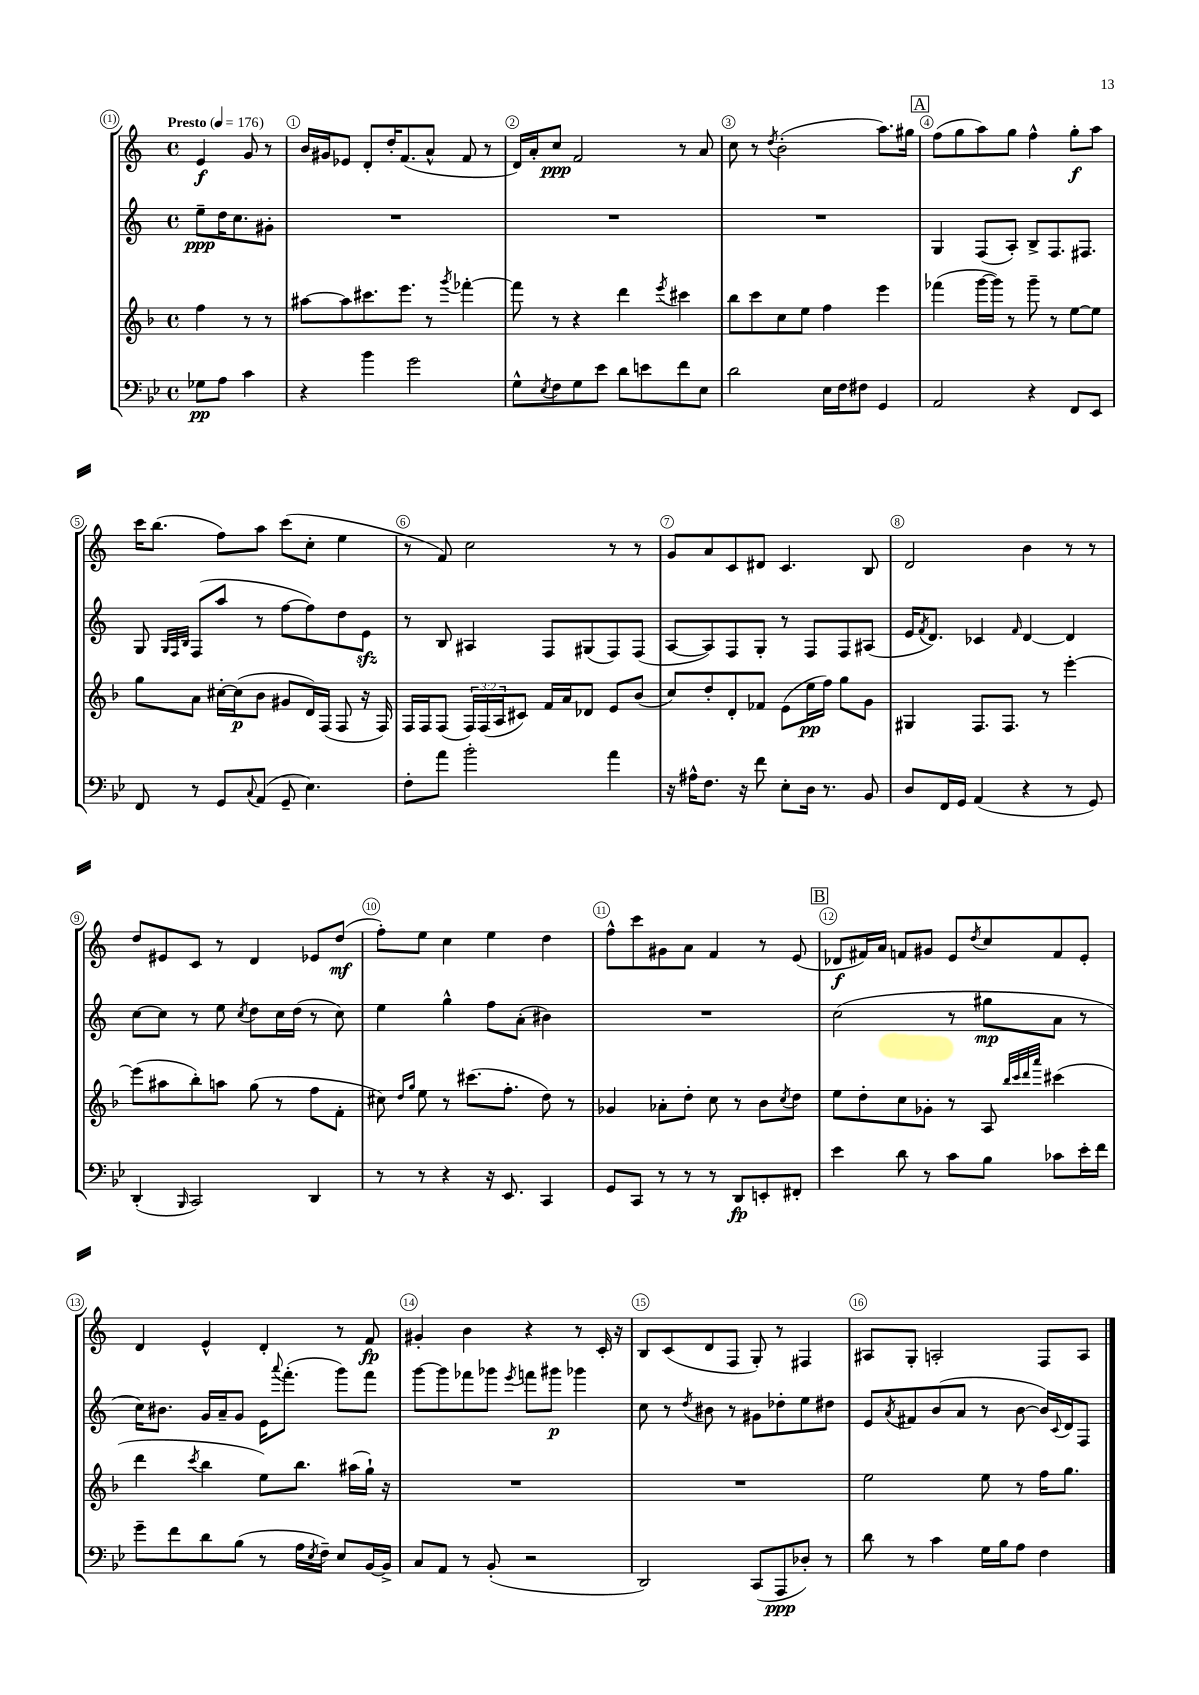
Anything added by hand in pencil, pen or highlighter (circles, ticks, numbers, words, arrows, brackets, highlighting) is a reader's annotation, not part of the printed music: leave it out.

**kern	**dynam	**kern	**dynam	**kern	**dynam	**kern	**dynam
*part4	*part4	*part3	*part3	*part2	*part2	*part1	*part1
*staff4	*staff4	*staff3	*staff3	*staff2	*staff2	*staff1	*staff1
*clefF4	*	*clefG2	*	*clefG2	*	*clefG2	*
*k[b-e-]	*	*k[b-]	*	*k[]	*	*k[]	*
*M4/4	*	*M4/4	*	*M4/4	*	*M4/4	*
*met(c)	*	*met(c)	*	*met(c)	*	*met(c)	*
*MM176	*	*MM176	*	*MM176	*	*MM176	*
=	=	=	=	=	=	=	=
!	!	!	!	!	!	!LO:TX:a:B:t=Presto	!
8G-X\L	pp	4ff\	.	8ee~\L	ppp	4e/	f
8A\J	.	.	.	16dd\K	.	.	.
.	.	.	.	8.cc\	.	.	.
4c\	.	8r	.	.	.	8g/	.
.	.	8r	.	8g#X'\J	.	8r	.
=1	=1	=1	=1	=1	=1	=1	=1
4r	.	[8aa#X\L	.	1r	.	16b/LL	.
.	.	.	.	.	.	16g#X/J	.
.	.	8aa#\]	.	.	.	8e-X/J	.
4b-\	.	8.ccc#X\	.	.	.	8d'/L	.
.	.	.	.	.	.	16dd'/K	.
.	.	8.eee\J	.	.	.	(8.f/	.
2g\	.	.	.	.	.	.	.
.	.	8r	.	.	.	8a^^/J	.
.	.	8qggg/	.	.	.	.	.
.	.	[4fff-X'\	.	.	.	8f/	.
.	.	.	.	.	.	8r	.
=2	=2	=2	=2	=2	=2	=2	=2
8G^^\L	.	8fff-\]	.	1r	.	16d/LL)	.
.	.	.	.	.	.	16a'/J	.
8qE-/	.	.	.	.	.	.	.
8F\	.	8r	.	.	.	8cc/J	ppp
8G\	.	4r	.	.	.	2f/	.
8e-\J	.	.	.	.	.	.	.
8d\L	.	4ddd\	.	.	.	.	.
8en\	.	.	.	.	.	.	.
.	.	8qeee/	.	.	.	.	.
8f\	.	4ccc#X\	.	.	.	8r	.
8E-\J	.	.	.	.	.	8a/	.
=3	=3	=3	=3	=3	=3	=3	=3
2d\	.	8bb-\L	.	1r	.	8cc\	.
.	.	8ccc\	.	.	.	8r	.
.	.	.	.	.	.	8qdd/	.
.	.	8cc\	.	.	.	(2b'\	.
.	.	8ee\J	.	.	.	.	.
16E-\LL	.	4ff\	.	.	.	.	.
16F\J	.	.	.	.	.	.	.
8F#X\J	.	.	.	.	.	.	.
4GG/	.	4eee\	.	.	.	8.aa\L)	.
.	.	.	.	.	.	16gg#X\Jk	.
!!LO:REH:place=s1:t=A
=4	=4	=4	=4	=4	=4	=4	=4
2AA/	.	(4fff-X\	.	4G/	.	(8ff\L	.
.	.	.	.	.	.	8gg\	.
.	.	[16ggg\LL	.	(8F/L	.	8aa\)	.
.	.	16ggg\JJ])	.	.	.	.	.
.	.	8r	.	8A'/J)	.	8gg\J	.
4r	.	8ggg~\	.	8B^/L	.	4ff^^\	.
.	.	8r	.	8.F/	.	.	.
8FF/L	.	[8ee\L	.	.	.	8gg'\L	f
.	.	.	.	8.F#X/J	.	.	.
8EE-/J	.	8ee\J]	.	.	.	8aa\J	.
!!LO:LB:g=z
=5	=5	=5	=5	=5	=5	=5	=5
8FF/	.	8gg\L	.	8G/	.	16ccc\KL	.
.	.	.	.	.	.	(8.bb\J	.
.	.	.	.	32qqG/LLL	.	.	.
.	.	.	.	32qqF/	.	.	.
.	.	.	.	32qqB/JJJ	.	.	.
8r	.	8a\J	.	(8F/L	.	.	.
8GG/L	.	[16cc#X'\LL	.	8aa/J	.	8ff\L)	.
.	.	(16cc#\J]	p	.	.	.	.
8qqC/	.	.	.	.	.	.	.
(8AA/J	.	8b-\J	.	8r	.	8aa\J	.
8GG~/	.	8g#X/L	.	[8ff\L	.	(8ccc\L	.
4.E-\)	.	16d/L)	.	8ff\])	.	8cc'\J	.
.	.	(16F/JJ	.	.	.	.	.
.	.	8F/	.	8dd\	.	4ee\	.
.	.	16r	.	8ezz\J	.	.	.
.	.	16F/)	.	.	.	.	.
=6	=6	=6	=6	=6	=6	=6	=6
8F'\L	.	16F/LL	.	8r	.	8r	.
.	.	16F/J	.	.	.	.	.
8a\J	.	(8F/J	.	8B/	.	8f/)	.
2b-'\	.	24F/LL)	.	4A#X/	.	2cc\	.
.	.	(24F/	.	.	.	.	.
.	.	24A/J	.	.	.	.	.
.	.	8c#X/J)	.	.	.	.	.
.	.	16f/LL	.	8F/L	.	.	.
.	.	16a/J	.	.	.	.	.
.	.	8d-X/J	.	(8G#X/	.	.	.
4a\	.	8e/L	.	8F/)	.	8r	.
.	.	(8b-/J	.	(8F/J	.	8r	.
=7	=7	=7	=7	=7	=7	=7	=7
16r	.	8cc/L)	.	[8A/L	.	8g/L	.
16A#X^^\KL	.	.	.	.	.	.	.
8.F\J	.	8dd'/	.	8A/])	.	8a/	.
.	.	8d'/	.	8F/	.	8c/	.
16r	.	.	.	.	.	.	.
8f\	.	8f-X/J	.	8G'/J	.	8d#X/J	.
8E-'\L	.	(8e\L	.	8r	.	4.c/	.
16D\Jk	.	16ee\L	pp	8F/L	.	.	.
8.r	.	16ff\JJ)	.	.	.	.	.
.	.	8gg\L	.	8F/	.	.	.
8BB-/	.	8g\J	.	(8A#X/J	.	8B/	.
=8	=8	=8	=8	=8	=8	=8	=8
8D/L	.	4G#X/	.	16e/KL	.	2d/	.
.	.	.	.	8qf/	.	.	.
.	.	.	.	8.d/J)	.	.	.
16FF/L	.	.	.	.	.	.	.
16GG/JJ	.	.	.	.	.	.	.
(4AA/	.	8.F/L	.	4c-X/	.	.	.
.	.	8.F/J	.	.	.	.	.
.	.	.	.	16qqf/	.	.	.
4r	.	.	.	[4d/	.	4b\	.
.	.	8r	.	.	.	.	.
8r	.	[4eee'\	.	4d/]	.	8r	.
8GG/)	.	.	.	.	.	8r	.
!!LO:LB:g=z
=9	=9	=9	=9	=9	=9	=9	=9
(4DD'/	.	(8eee\L]	.	[8cc\L	.	8dd/L	.
.	.	8aa#X\	.	8cc\J]	.	8e#X/	.
16qqBBB-/	.	.	.	.	.	.	.
2CC/)	.	8bb-'\)	.	8r	.	8c/J	.
.	.	8aan\J	.	8ee\	.	8r	.
.	.	.	.	8qcc/	.	.	.
.	.	(8gg\	.	8dd\L	.	4d/	.
.	.	8r	.	16cc\L	.	.	.
.	.	.	.	(16dd\JJ	.	.	.
4DD/	.	8ff\L	.	8r	.	8e-X/L	.
.	.	8f'\J	.	8cc\)	.	(8dd/J	mf
=10	=10	=10	=10	=10	=10	=10	=10
8r	.	8cc#X\)	.	4ee\	.	8ff'\L)	.
.	.	16qqdd/LL	.	.	.	.	.
.	.	16qqgg/JJ	.	.	.	.	.
8r	.	8ee\	.	.	.	8ee\J	.
4r	.	8r	.	4gg^^\	.	4cc\	.
.	.	(8.ccc#X\L	.	.	.	.	.
16r	.	.	.	8ff\L	.	4ee\	.
8.EE-/	.	8.ff'\J	.	.	.	.	.
.	.	.	.	(8a'\J	.	.	.
4CC/	.	8dd\)	.	4b#X\)	.	4dd\	.
.	.	8r	.	.	.	.	.
=11	=11	=11	=11	=11	=11	=11	=11
8GG/L	.	4g-X/	.	1r	.	8ff^^\L	.
8CC/J	.	.	.	.	.	8ccc\	.
8r	.	8a-X'\L	.	.	.	8g#X\	.
8r	.	8dd'\J	.	.	.	8a\J	.
8r	.	8cc\	.	.	.	4f/	.
8DD/L	fp	8r	.	.	.	.	.
8EEn'/	.	8b-\L	.	.	.	8r	.
.	.	8qcc/	.	.	.	.	.
8FF#X'/J	.	8dd\J	.	.	.	(8e/	.
!!LO:REH:place=s1:t=B
=12	=12	=12	=12	=12	=12	=12	=12
4e-\	.	8ee\L	.	(2cc\	.	8d-X/L	f
.	.	8dd'\	.	.	.	16f#X/L)	.
.	.	.	.	.	.	16a/JJ	.
8d\	.	8cc\	.	.	.	8fn/L	.
8r	.	8g-X'\J	.	.	.	8g#X/J	.
8c\L	.	8r	.	8r	.	8e/L	.
.	.	.	.	.	.	8qdd/	.
8B-\J	.	8A/	.	8gg#X\L	mp	8cc/	.
.	.	32qqbb-/LLL	.	.	.	.	.
.	.	32qqccc/	.	.	.	.	.
.	.	32qqddd/	.	.	.	.	.
.	.	32qqaaa/JJJ	.	.	.	.	.
8c-X\L	.	(4ccc#X\	.	8a\J	.	8f/	.
16e-'\L	.	.	.	8r	.	8e'/J	.
16f\JJ	.	.	.	.	.	.	.
!!LO:LB:g=z
=13	=13	=13	=13	=13	=13	=13	=13
8g~\L	.	4ddd\	.	16cc\KL)	.	4d/	.
.	.	.	.	8.b#X\J	.	.	.
8f\	.	.	.	.	.	.	.
.	.	8qccc/	.	.	.	.	.
8d\	.	4bb-\	.	16g/LL	.	4e^^/	.
.	.	.	.	16a~/J	.	.	.
(8B-\J	.	.	.	8g/J	.	.	.
8r	.	8ee\L)	.	16e\KL	.	4d'/	.
.	.	.	.	8qqaaa/	.	.	.
.	.	.	.	(8.fff'\J	.	.	.
16A\LL	.	8.bb-\J	.	.	.	.	.
8qE-/	.	.	.	.	.	.	.
16F~\JJ)	.	.	.	.	.	.	.
8E-/L	.	.	.	8ggg\L)	.	8r	.
.	.	(16aa#X\LL	.	.	.	.	.
[16BB-/L	.	16gg`\JJ)	.	8fff\J	.	8f/	fp
16BB-^/JJ]	.	16r	.	.	.	.	.
=14	=14	=14	=14	=14	=14	=14	=14
8C/L	.	1r	.	[8ggg\L	.	4g#X'/	.
8AA/J	.	.	.	8ggg\]	.	.	.
8r	.	.	.	8fff-X\	.	4b\	.
(8BB-'/	.	.	.	8ggg-X\J	.	.	.
.	.	.	.	8qeee/	.	.	.
2r	.	.	.	8fffn\L	.	4r	.
.	.	.	.	8ggg#X\J	p	.	.
.	.	.	.	4ggg-X\	.	8r	.
.	.	.	.	.	.	16c'/	.
.	.	.	.	.	.	16r	.
=15	=15	=15	=15	=15	=15	=15	=15
2DD/)	.	1r	.	8cc\	.	8B/L	.
.	.	.	.	8r	.	(8c/	.
.	.	.	.	8qdd/	.	.	.
.	.	.	.	8b#X\	.	8d/	.
.	.	.	.	8r	.	8F/J	.
(8CC/L	.	.	.	8g#X\L	.	8G'/)	.
8AAA/	ppp	.	.	8dd-X'\	.	8r	.
8D-X'/J)	.	.	.	8ee\	.	4F#X/	.
8r	.	.	.	8dd#X\J	.	.	.
=16	=16	=16	=16	=16	=16	=16	=16
8d\	.	2ee\	.	8e/L	.	8A#X/L	.
.	.	.	.	8qa/	.	.	.
8r	.	.	.	8f#X/	.	8G'/J	.
4c\	.	.	.	(8b/	.	2An'/	.
.	.	.	.	8a/J	.	.	.
16G\LL	.	8ee\	.	8r	.	.	.
16B-\J	.	.	.	.	.	.	.
8A\J	.	8r	.	[8b\	.	.	.
4F\	.	16ff\KL	.	16b/LL])	.	8F/L	.
.	.	.	.	8qqc/	.	.	.
.	.	8.gg\J	.	16d/J	.	.	.
.	.	.	.	8F/J	.	8A/J	.
==	==	==	==	==	==	==	==
*-	*-	*-	*-	*-	*-	*-	*-
